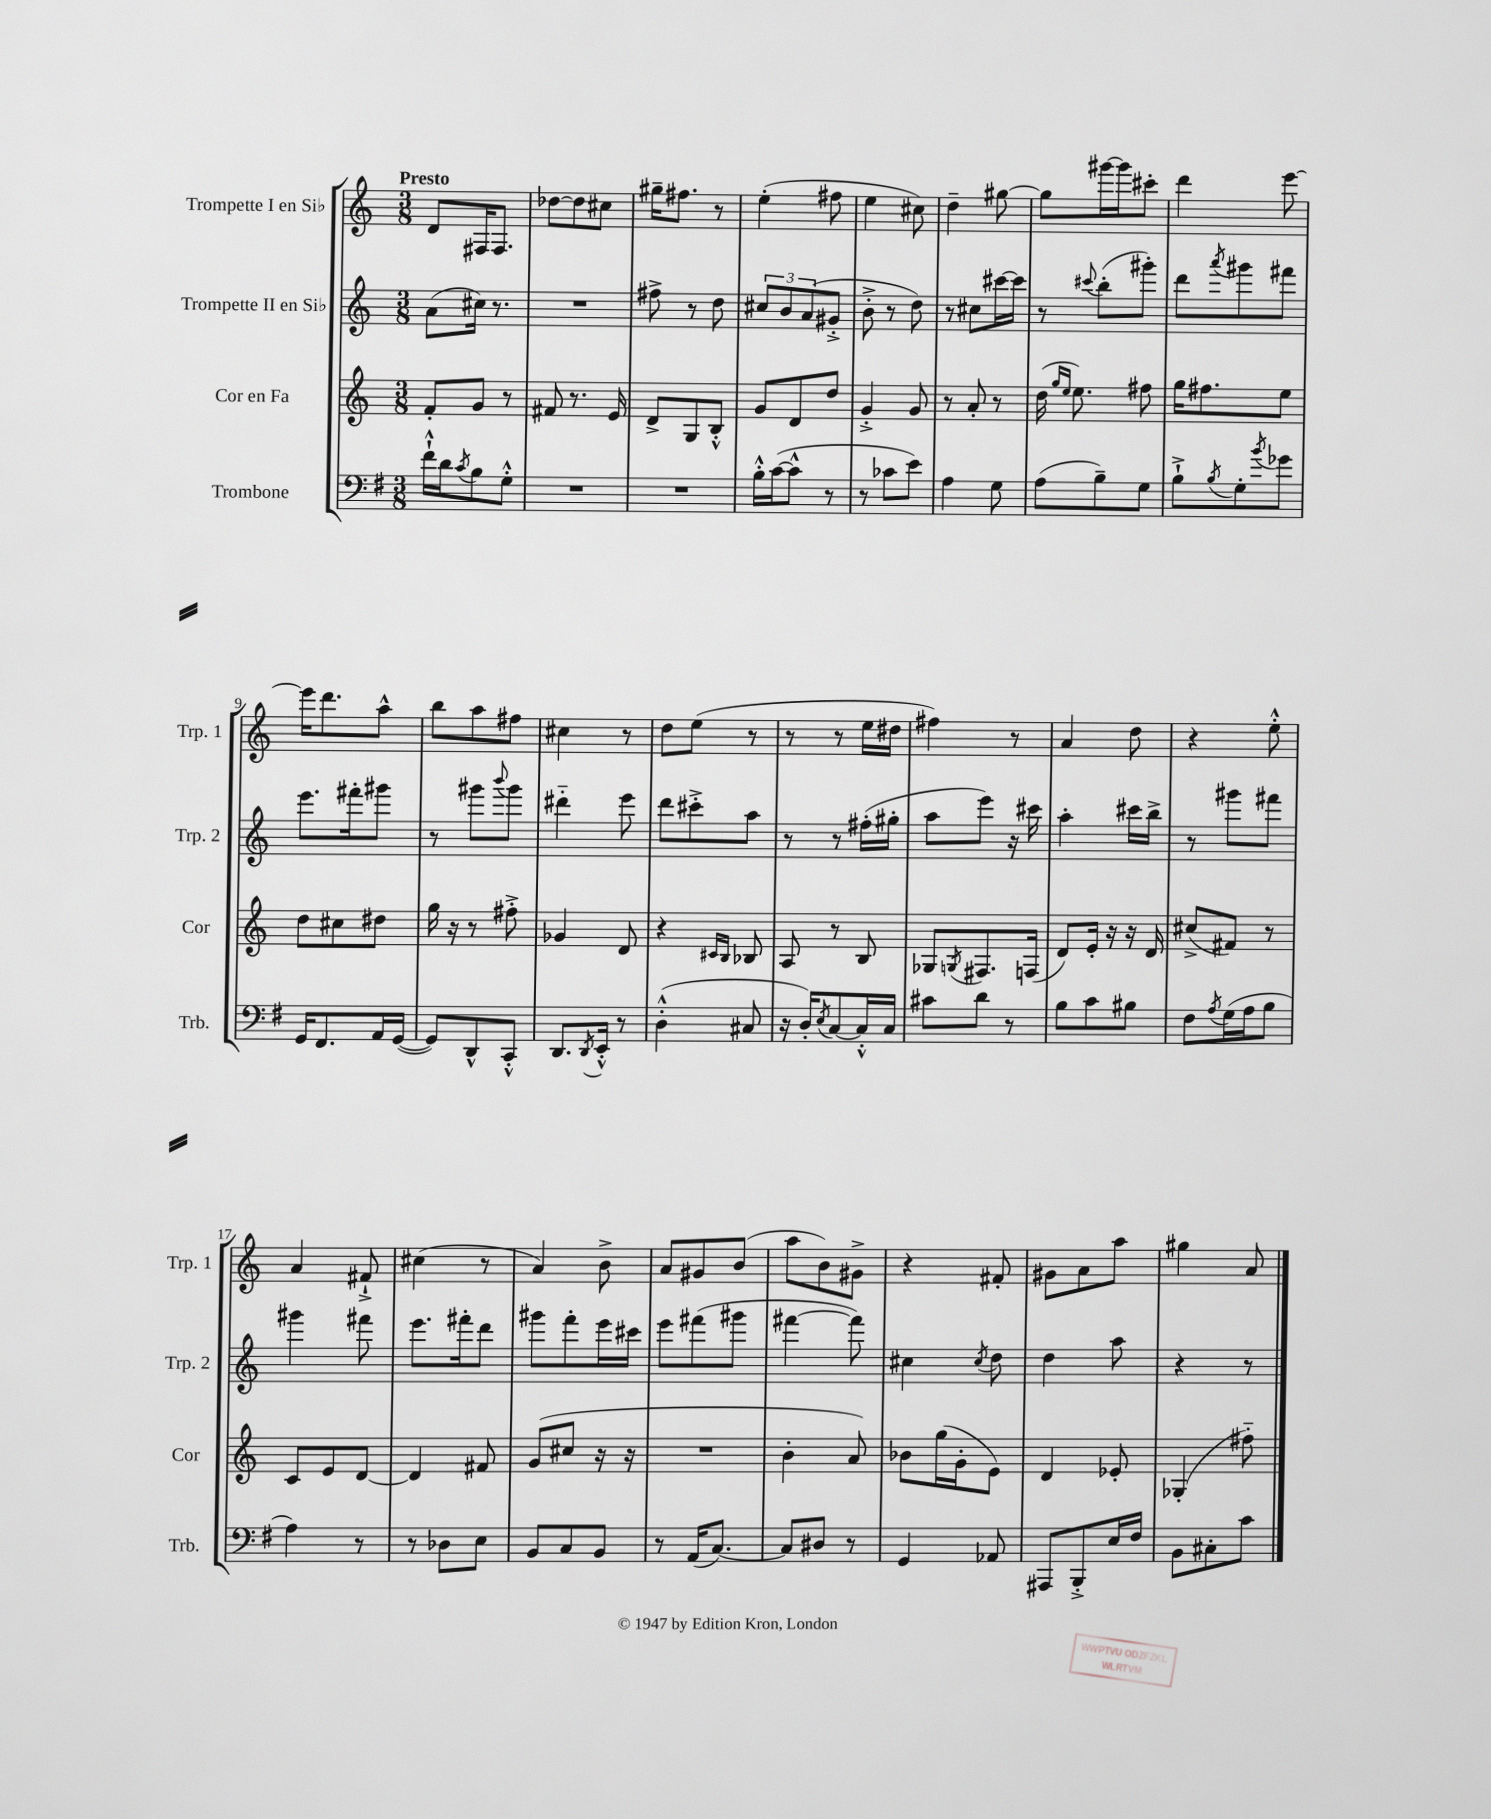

**kern	**kern	**kern	**kern
*part4	*part3	*part2	*part1
*staff4	*staff3	*staff2	*staff1
*I"Trombone	*I"Cor en Fa	*I"Trompette II en Si♭	*I"Trompette I en Si♭
*I'Trb.	*I'Cor	*I'Trp. 2	*I'Trp. 1
*clefF4	*clefG2	*clefG2	*clefG2
*k[f#]	*k[]	*k[]	*k[]
*M3/8	*M3/8	*M3/8	*M3/8
=1	=1	=1	=1
!	!	!	!LO:TX:a:B:t=Presto
16f#`^^\LL	8f'/L	(8a\L	8d/L
16d\J	.	.	.
8qc/	.	.	.
8B\	8g/J	16cc#X\Jk)	16F#X/K
.	.	8.r	8.F#/J
8G'^^\J	8r	.	.
=2	=2	=2	=2
4.r	8f#X/	4.r	[8dd-X\L
.	8.r	.	8dd-\]
.	.	.	8cc#X\J
.	16e/	.	.
=3	=3	=3	=3
4.r	8d^/L	8ff#X^\	16gg#X~\KL
.	.	.	8.ff#X\J
.	8G/	8r	.
.	8B'^^/J	8dd\	8r
=4	=4	=4	=4
16B'^^\LL	8g/L	12cc#X/L	(4ee'\
([16c\J	.	.	.
.	.	12b/	.
8c^^\J]	8d/	.	.
.	.	(12a/	.
8r	8dd/J	8g#X'^/J	8ff#X\
=5	=5	=5	=5
8r	4g'^/	8b'^\	4ee\
8c-X\L	.	8r	.
8e\J)	8g/	8dd\)	8cc#X\)
=6	=6	=6	=6
4A\	8r	8r	4dd~\
.	8a'/	8cc#X\L	.
8G\	8r	[16ccc#X\L	[8gg#X\
.	.	16ccc#\JJ]	.
=7	=7	=7	=7
(8A\L	(16dd\	8r	8gg#\L]
.	16qqgg/LL	.	.
.	16qqee/JJ	.	.
.	8.ee\)	.	.
.	.	8qqccc#X/	.
8B~\)	.	(8bb'\L	[16ggg#X\L
.	.	.	16ggg#\J]
8G\J	8ff#X\	8ggg#X'\J)	8ccc#X'\J
=8	=8	=8	=8
8B`^\L	16gg\KL	8ddd\L	4ddd\
.	8.ff#X\	.	.
8qB/	.	8qaaa/	.
8G'\	.	8ggg#X\	.
8qb/	.	.	.
8g-X\J	8ee\J	8fff#X\J	[8eee\
!!LO:LB:g=z
=9	=9	=9	=9
16GG/KL	8dd\L	8.eee\L	16eee\KL]
8.FF#/	.	.	8.ddd\
.	8cc#X\	.	.
.	.	16fff#X'\k	.
16AA/L	8dd#X\J	8ggg#X\J	8aa^^\J
([16GG/JJ	.	.	.
=10	=10	=10	=10
8GG/L])	16gg\	8r	8bb\L
.	16r	.	.
8DD^^/	8r	8ggg#X\L	8aa\
.	.	8qqbbb/	.
8CC'^^/J	8ff#X'^\	8ggg#\J	8ff#X\J
=11	=11	=11	=11
8.DD/L	4g-X/	4ddd#X\	4cc#X\
8qDD/	.	.	.
16EE'^^/Jk	.	.	.
8r	8d/	8eee\	8r
=12	=12	=12	=12
(4D'^^\	4r	8ddd\L	8dd\L
.	.	8ccc#X'^\	(8ee\J
.	16qqc#X/LL	.	.
.	16qqB/JJ	.	.
8C#X/	8B-X/	8aa\J	8r
=13	=13	=13	=13
16r	8A/	8r	8r
16D'/KL)	.	.	.
8qE/	.	.	.
[8C/	8r	8r	8r
16C'^^/L]	8B/	(16ff#X'\LL	16ee\LL
16C/JJ	.	16gg#X'\JJ	16dd#X\JJ
=14	=14	=14	=14
8c#X\L	8G-X/L	8aa\L	4ff#X\)
.	8qGn/	.	.
8d\J	8.F#X/	8eee\J)	.
8r	.	16r	8r
.	(16Fn/Jk	16ccc#X\	.
=15	=15	=15	=15
8B\L	8d/L)	4aa'\	4a/
8c\	16e'/Jk	.	.
.	16r	.	.
8B#X\J	16r	16ccc#X\LL	8dd\
.	16d/	16bb^\JJ	.
=16	=16	=16	=16
8F#\L	(8cc#X^/L	8r	4r
8qA/	.	.	.
(16G\L	8f#X/J)	8ggg#X\L	.
16A\J	.	.	.
8B\J	8r	8fff#X\J	8ee'^^\
!!LO:LB:g=z
=17	=17	=17	=17
4A\)	8c/L	4ggg#X\	4a/
.	8e/	.	.
8r	[8d/J	8fff#X\	8f#X`^/
=18	=18	=18	=18
8r	4d/]	8.eee\L	(4cc#X\
8D-X\L	.	.	.
.	.	16fff#X'\k	.
8E\J	8f#X/	8ddd\J	8r
=19	=19	=19	=19
8BB/L	(8g/L	8ggg#X\L	4a/)
8C/	8cc#X/J	8fff'\	.
8BB/J	16r	16eee\L	8b^\
.	16r	16ccc#X\JJ	.
=20	=20	=20	=20
8r	4.r	8eee\L	8a/L
(16AA/KL	.	(8fff#X\	8g#X/
[8.C/J)	.	.	.
.	.	8ggg#X\J	(8b/J
=21	=21	=21	=21
8C/L]	4b'\	[4fff#X\	8aa\L
8D#X/J	.	.	8b\)
8r	8a/)	8fff#\])	8g#X^\J
=22	=22	=22	=22
4GG/	8b-X\L	4cc#X\	4r
.	(16gg\L	.	.
.	16g'\J	.	.
.	.	8qcc#/	.
8AA-X/	8e\J)	8dd\	8f#X'/
=23	=23	=23	=23
8AAA#X/L	4d/	4dd\	8g#X\L
8BBB'^/	.	.	8a\
16E/L	8e-X'/	8aa\	8aa\J
16F#/JJ	.	.	.
=24	=24	=24	=24
8BB\L	(4G-X'/	4r	4gg#X\
8C#X'\	.	.	.
8c\J	8ff#X\)	8r	8a/
==	==	==	==
*-	*-	*-	*-
